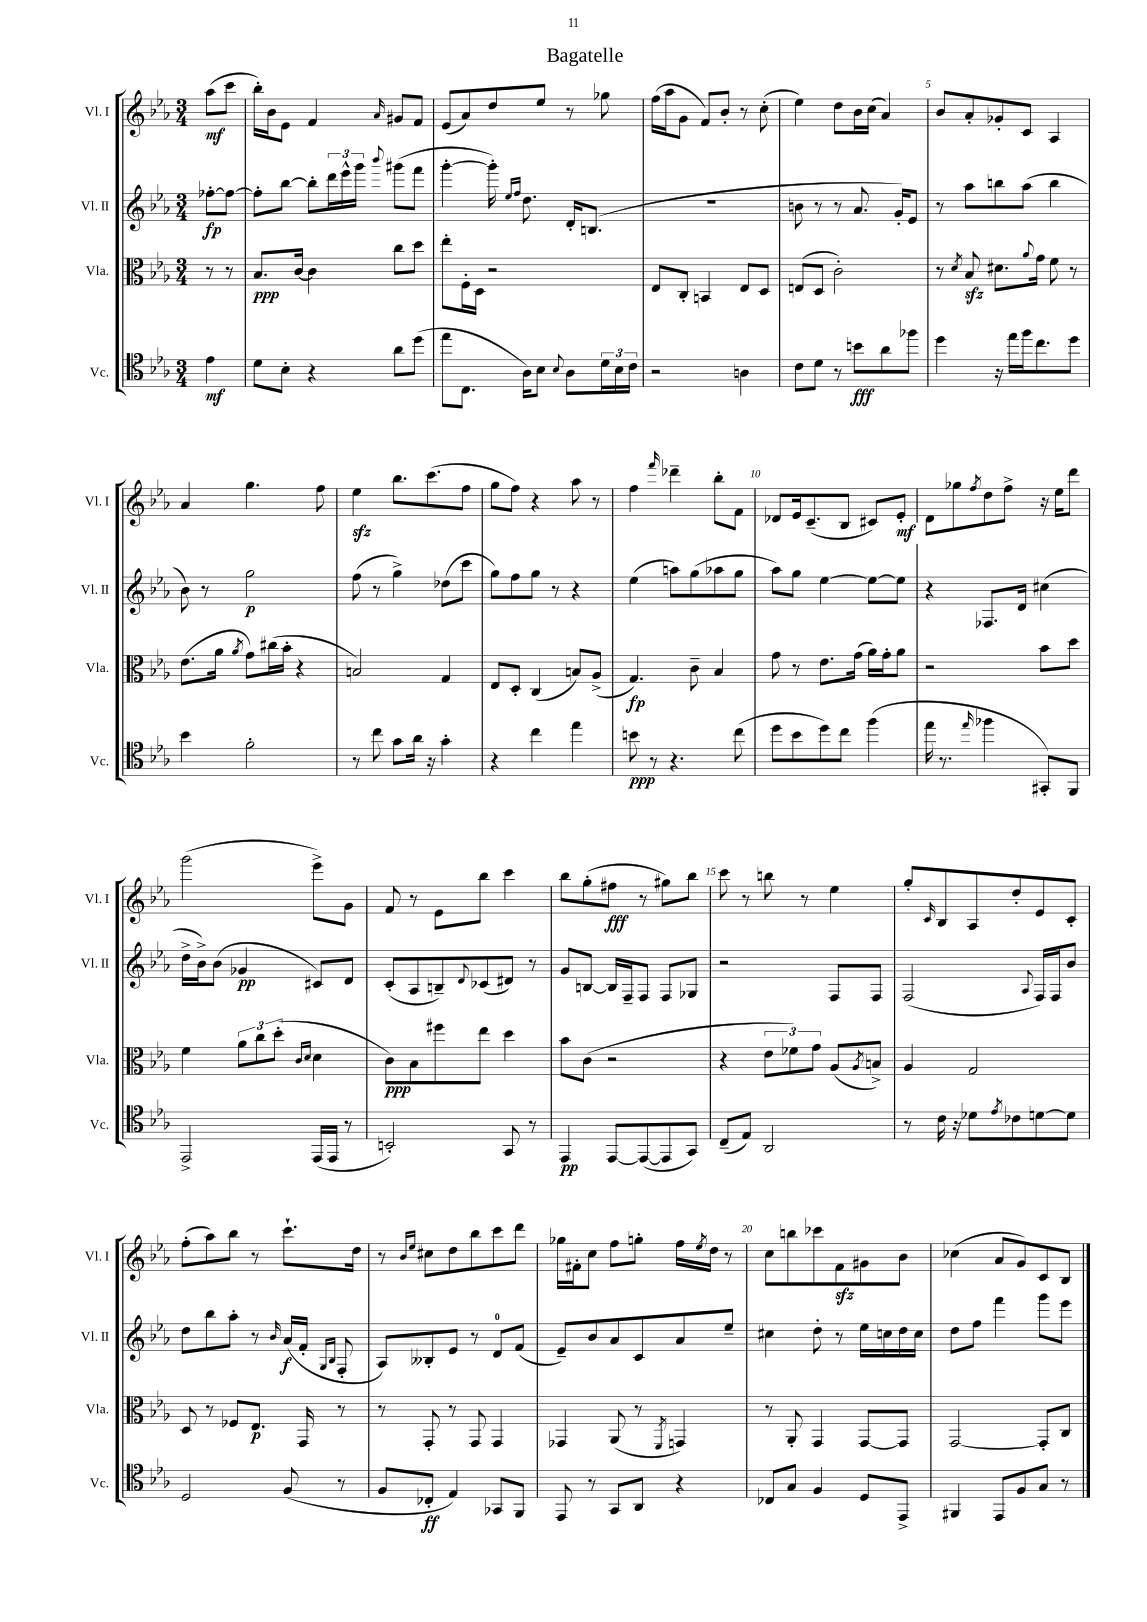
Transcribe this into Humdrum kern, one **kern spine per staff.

**kern	**dynam	**kern	**dynam	**kern	**dynam	**kern	**dynam
*part4	*part4	*part3	*part3	*part2	*part2	*part1	*part1
*staff4	*staff4	*staff3	*staff3	*staff2	*staff2	*staff1	*staff1
*I"Vc.	*	*I"Vla.	*	*I"Vl. II	*	*I"Vl. I	*
*I'Vc.	*	*I'Vla.	*	*I'Vl. II	*	*I'Vl. I	*
*clefC4	*	*clefC3	*	*clefG2	*	*clefG2	*
*k[b-e-a-]	*	*k[b-e-a-]	*	*k[b-e-a-]	*	*k[b-e-a-]	*
*M3/4	*	*M3/4	*	*M3/4	*	*M3/4	*
=	=	=	=	=	=	=	=
4e-\	mf	8r	.	[8ff-X'\L	fp	(8aa-\L	mf
.	.	8r	.	8ff-\J_	.	8ccc\J	.
=1	=1	=1	=1	=1	=1	=1	=1
8d\L	.	8.B-/L	ppp	8ff-'\L]	.	16bb-'\LL)	.
.	.	.	.	.	.	16b-\J	.
8B-'\J	.	.	.	[8bb-\J	.	8e-\J	.
.	.	[16c/Jk	.	.	.	.	.
4r	.	4c\]	.	8bb-'\L]	.	4f/	.
.	.	.	.	24ddd\L	.	.	.
.	.	.	.	24eee-^^\	.	.	.
.	.	.	.	24ggg\JJ	.	.	.
.	.	.	.	8qqbbb-/	.	16qqa-/	.
8a-\L	.	8cc\L	.	(8ggg#X\L	.	8g#X/L	.
(8dd\J	.	8dd\J	.	8fff\J	.	8f/J	.
=2	=2	=2	=2	=2	=2	=2	=2
8ee-\L	.	8ee-'\L	.	[4ggg'\	.	(8e-/L	.
8.C\J	.	16F'\L	.	.	.	8a-/)	.
.	.	16D\JJ	.	.	.	.	.
.	.	2r	.	16ggg'\])	.	8dd/	.
.	.	.	.	16qqee-/LL	.	.	.
.	.	.	.	16qqff/JJ	.	.	.
16A-\KL)	.	.	.	8.dd\	.	.	.
8B-\J	.	.	.	.	.	8ee-/J	.
8qqB-/	.	.	.	.	.	.	.
8A-\L	.	.	.	16d'/KL	.	8r	.
.	.	.	.	(8.Bn/J	.	.	.
24d\L	.	.	.	.	.	8gg-X\	.
24B-\	.	.	.	.	.	.	.
24c\JJ	.	.	.	.	.	.	.
=3	=3	=3	=3	=3	=3	=3	=3
2r	.	8E-/L	.	2.r	.	(16ff\LL	.
.	.	.	.	.	.	16aa-\J	.
.	.	8C'/J	.	.	.	8g\J	.
.	.	4BBn/	.	.	.	8f/L)	.
.	.	.	.	.	.	8b-'/J	.
4An\	.	8E-/L	.	.	.	8r	.
.	.	8D/J	.	.	.	(8cc'\	.
=4	=4	=4	=4	=4	=4	=4	=4
8c\L	.	(8En/L	.	8bn\	.	4ee-\)	.
8d\J	.	8D/J	.	8r	.	.	.
8r	.	2c'\)	.	8r	.	8dd\L	.
8bn\L	fff	.	.	8.a-/	.	16b-\L	.
.	.	.	.	.	.	(16cc\JJ	.
8a-\	.	.	.	.	.	4a-/)	.
.	.	.	.	16g'/KL)	.	.	.
8ff-X\J	.	.	.	8e-/J	.	.	.
=5	=5	=5	=5	=5	=5	=5	=5
4dd\	.	8r	.	8r	.	8b-/L	.
.	.	8qd/	.	.	.	.	.
.	.	8B-zz/	.	8aa-\L	.	8a-'/	.
16r	.	8.d#X\L	.	8bbn\	.	8g-X'/	.
16ee-\LL	.	.	.	.	.	.	.
16ff\J	.	.	.	(8aa-\J	.	8c/J	.
.	.	8qqa-/	.	.	.	.	.
8.cc\	.	16g\Jk	.	.	.	.	.
.	.	8f\	.	4bb\	.	4A-/	.
8dd\J	.	8r	.	.	.	.	.
!!LO:LB:g=z
=6	=6	=6	=6	=6	=6	=6	=6
4b-\	.	(8.e-\L	.	8b-\)	.	4a-/	.
.	.	.	.	8r	.	.	.
.	.	16a-\Jk	.	.	.	.	.
.	.	8qa-/	.	.	.	.	.
2f'\	.	8g\L)	.	2gg\	p	4.gg\	.
.	.	(16cc#X\L	.	.	.	.	.
.	.	16b-'\JJ	.	.	.	.	.
.	.	4r	.	.	.	.	.
.	.	.	.	.	.	8ff\	.
=7	=7	=7	=7	=7	=7	=7	=7
8r	.	2Bn/)	.	(8ff\	.	4ee-zz\	.
8cc\	.	.	.	8r	.	.	.
8g\L	.	.	.	4gg^\)	.	8.bb-\L	.
16a-\Jk	.	.	.	.	.	.	.
16r	.	.	.	.	.	(8.ccc\	.
4g'\	.	4G/	.	(8dd-X\L	.	.	.
.	.	.	.	8ccc\J	.	8ff\J	.
=8	=8	=8	=8	=8	=8	=8	=8
4r	.	8E-/L	.	8gg\L)	.	8gg\L	.
.	.	8D'/J	.	8ff\	.	8ff\J)	.
4cc\	.	(4C/	.	8gg\J	.	4r	.
.	.	.	.	8r	.	.	.
4ee-\	.	8Bn/L)	.	4r	.	8aa-\	.
.	.	(8A-^/J	.	.	.	8r	.
=9	=9	=9	=9	=9	=9	=9	=9
8bn\	ppp	4.G/)	fp	(4ee-\	.	4ff\	.
8r	.	.	.	.	.	.	.
.	.	.	.	.	.	16qqfff/	.
4.r	.	.	.	8aan\L)	.	4ddd-X~\	.
.	.	8c~\	.	(8gg\	.	.	.
.	.	4B-/	.	8aa-X\	.	8bb-'\L	.
(8cc\	.	.	.	8gg\J	.	8f\J	.
=10	=10	=10	=10	=10	=10	=10	=10
8dd\L	.	8g\	.	8aa-\L)	.	8d-X/L	.
8b-\	.	8r	.	8gg\J	.	16e-/k	.
.	.	.	.	.	.	(8.c~/	.
8dd\)	.	8.e-\L	.	[4ee-\	.	.	.
8cc\J	.	.	.	.	.	8B-/J	.
.	.	(16g\Jk	.	.	.	.	.
(4ff\	.	16a-\LL)	.	8ee-\L_	.	8c#X/L)	.
.	.	16g'\J	.	.	.	.	.
.	.	8a-\J	.	8ee-\J]	.	8e-'/J	mf
=11	=11	=11	=11	=11	=11	=11	=11
16ee-\	.	2r	.	4r	.	8d\L	.
8.r	.	.	.	.	.	.	.
.	.	.	.	.	.	8gg-X\	.
16qqee-/	.	.	.	.	.	8qff/	.
4ff-X\	.	.	.	8.F-X/L	.	8dd\	.
.	.	.	.	.	.	8ff^\J	.
.	.	.	.	16d/Jk	.	.	.
8GG#X'/L)	.	8b-\L	.	(4cc#X\	.	16r	.
.	.	.	.	.	.	16ee-\KL	.
8FF/J	.	8dd\J	.	.	.	8ddd\J	.
!!LO:LB:g=z
=12	=12	=12	=12	=12	=12	=12	=12
2EE-^/	.	4f\	.	16dd^\LL	.	(2ggg\	.
.	.	.	.	16b-^\J)	.	.	.
.	.	.	.	(8b-\J	.	.	.
.	.	12a-\L	.	4g-X/	pp	.	.
.	.	12cc\	.	.	.	.	.
.	.	(12dd'\J	.	.	.	.	.
.	.	16qqc/LL	.	.	.	.	.
.	.	16qqd/JJ	.	.	.	.	.
(16EE-/LL	.	4d\	.	8c#X/L)	.	8eee-^\L)	.
16EE-/JJ	.	.	.	.	.	.	.
8r	.	.	.	8d/J	.	8g\J	.
=13	=13	=13	=13	=13	=13	=13	=13
2BBn'/)	.	8c\L)	ppp	(8c'/L	.	8f/	.
.	.	8B-\	.	8A-/	.	8r	.
.	.	8ff#X\	.	8Bn~/)	.	8e-\L	.
.	.	.	.	8qqd/	.	.	.
.	.	8ee-\J	.	(8c-X/	.	8bb-\J	.
8GG/	.	4dd\	.	8d#X/J)	.	4ccc\	.
8r	.	.	.	8r	.	.	.
=14	=14	=14	=14	=14	=14	=14	=14
4EE-/	pp	8b-\L	.	8g/L	.	8bb-\L	.
.	.	(8c\J	.	[8Bn/J	.	(8gg'\	.
[8EE-/L	.	2r	.	16B/LL]	.	8ff#X\J	fff
.	.	.	.	16F~/J	.	.	.
(8EE-/_	.	.	.	8F/J	.	8r	.
8EE-/]	.	.	.	8F/L	.	8gg#X\L)	.
8GG/J)	.	.	.	8G-X/J	.	8bb-\J	.
=15	=15	=15	=15	=15	=15	=15	=15
(8C~/L	.	4r	.	2r	.	8ccc\	.
8E-/J)	.	.	.	.	.	8r	.
2AA-/	.	12e-\L	.	.	.	8bbn\	.
.	.	12f-X\)	.	.	.	.	.
.	.	.	.	.	.	8r	.
.	.	12g\J	.	.	.	.	.
.	.	(8A-/L	.	8F/L	.	4ee-\	.
.	.	8qA-/	.	.	.	.	.
.	.	8Bn^/J)	.	8F/J	.	.	.
=16	=16	=16	=16	=16	=16	=16	=16
8r	.	4A-/	.	(2F/	.	8gg'/L	.
.	.	.	.	.	.	16qqc/	.
16c\	.	.	.	.	.	8B-/	.
16r	.	.	.	.	.	.	.
8d-X\L	.	2G/	.	.	.	8A-/	.
8qe-/	.	.	.	.	.	.	.
8c-X\	.	.	.	.	.	8dd'/	.
.	.	.	.	8qqA-/	.	.	.
[8dn\	.	.	.	16F/LL)	.	8e-/	.
.	.	.	.	16F/J	.	.	.
8d\J]	.	.	.	8b-/J	.	8c'/J	.
!!LO:LB:g=z
=17	=17	=17	=17	=17	=17	=17	=17
2D/	.	8D/	.	8dd\L	.	(8ff'\L	.
.	.	8r	.	8bb-\	.	8aa-\)	.
.	.	8F-X/L	.	8aa-'\J	.	8bb-\J	.
.	.	8.E-/J	p	8r	.	8r	.
.	.	.	.	16qqb-/	.	.	.
(8F/	.	.	.	(16a-/LL	f	8.ccc`\L	.
.	.	16GG/	.	16f'/JJ	.	.	.
.	.	.	.	16qqG/LL	.	.	.
.	.	.	.	16qqB-/JJ	.	.	.
8r	.	8r	.	8F'/	.	.	.
.	.	.	.	.	.	16dd\Jk	.
=18	=18	=18	=18	=18	=18	=18	=18
8F/L	.	8r	.	8A-/L)	.	8r	.
.	.	.	.	.	.	16qqb-/LL	.
.	.	.	.	.	.	16qqee-/JJ	.
8C-X'/J	ff	8GG'/	.	8B--X'/	.	8cc#X\L	.
4E-/)	.	8r	.	8e-/J	.	8dd\	.
.	.	8GG/	.	8r	.	8bb-\	.
8GG-X/L	.	4GG/	.	8d/L	.	8ccc\	.
8FF/J	.	.	.	(8f/J	.	8ddd\J	.
=19	=19	=19	=19	=19	=19	=19	=19
8EE-/	.	4GG-X/	.	8e-~/L)	.	16gg-X\LL	.
.	.	.	.	.	.	16f#X'\J	.
8r	.	.	.	8b-/	.	8cc\J	.
8GG/L	.	(8AA-/	.	8a-/	.	8ff\L	.
8AA-/J	.	8r	.	8c/	.	8ggn'\J	.
.	.	8qFF/	.	.	.	.	.
4r	.	4GGn/)	.	8a-/	.	16ff\LL	.
.	.	.	.	.	.	8qee-/	.
.	.	.	.	.	.	16dd\JJ	.
.	.	.	.	8ee-~/J	.	8r	.
=20	=20	=20	=20	=20	=20	=20	=20
8C-X/L	.	8r	.	4cc#X\	.	8cc\L	.
8G/J	.	8AA-'/	.	.	.	8bbn\	.
4F/	.	4GG/	.	8dd'\	.	8ccc-X\	.
.	.	.	.	8r	.	8fzz\	.
8D/L	.	[8GG/L	.	16ee-\LL	.	8g#X\	.
.	.	.	.	16ccn\	.	.	.
8EE-^/J	.	8GG/J]	.	16dd\	.	8b-\J	.
.	.	.	.	16cc\JJ	.	.	.
=21	=21	=21	=21	=21	=21	=21	=21
4FF#X/	.	[2GG/	.	8dd\L	.	(4cc-X\	.
.	.	.	.	8ff\J	.	.	.
8EE-/L	.	.	.	4fff\	.	8a-/L	.
8F/	.	.	.	.	.	8g/)	.
8G/J	.	8GG'/L]	.	8ggg\L	.	8c/	.
8r	.	8C/J	.	8eee-\J	.	8B-/J	.
==	==	==	==	==	==	==	==
*-	*-	*-	*-	*-	*-	*-	*-
